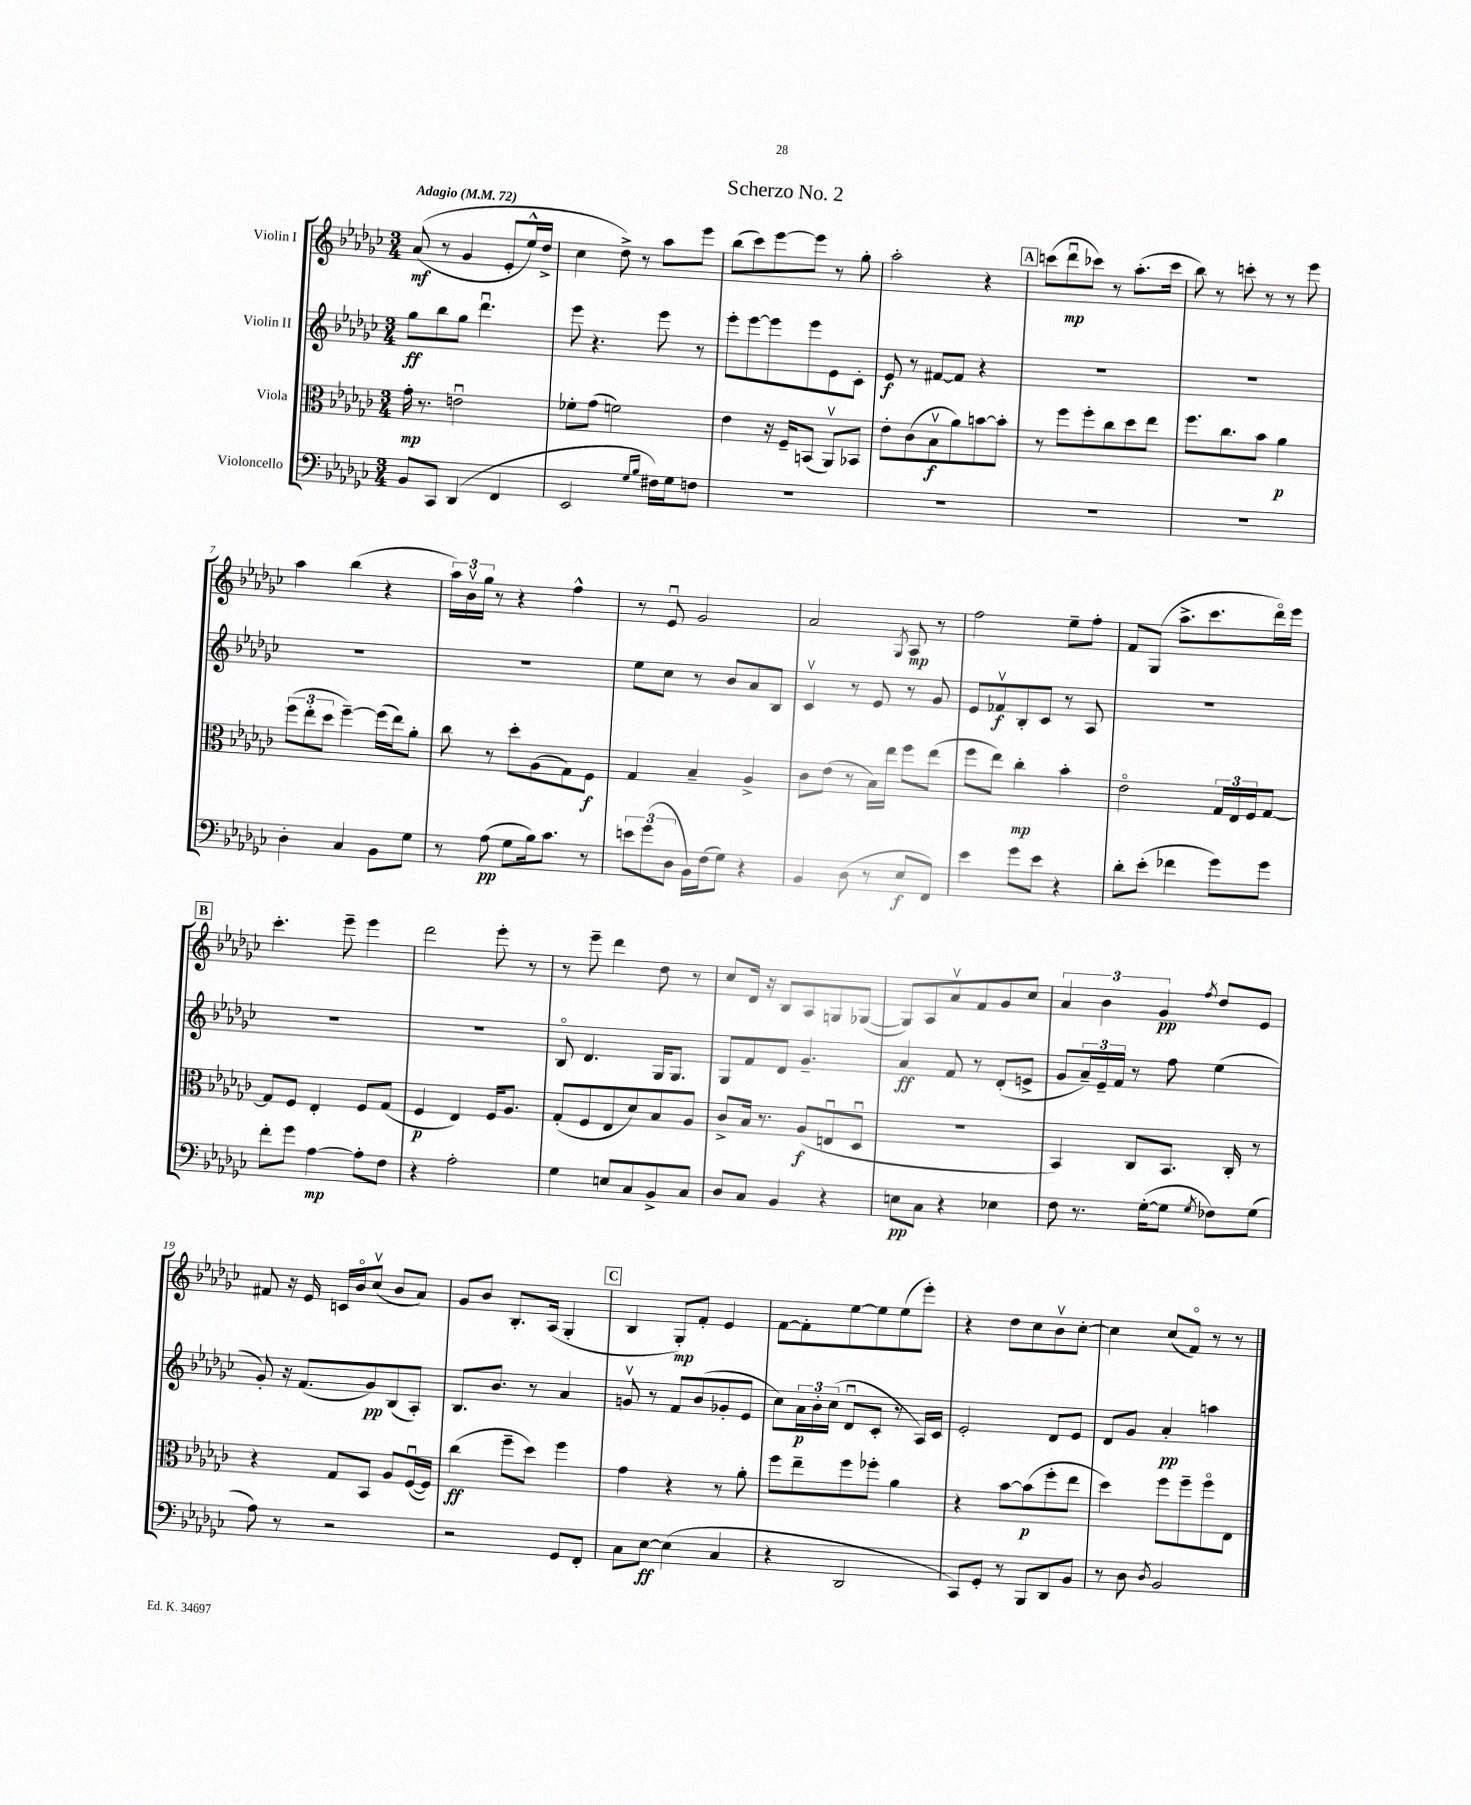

**kern	**kern	**kern	**kern
*staff4	*staff3	*staff2	*staff1
*clefF4	*clefC3	*clefG2	*clefG2
*k[b-e-a-d-g-c-]	*k[b-e-a-d-g-c-]	*k[b-e-a-d-g-c-]	*k[b-e-a-d-g-c-]
*M3/4	*M3/4	*M3/4	*M3/4
*MM72	*MM72	*MM72	*MM72
8BB-/L	16g-'\	8gg-\L	&((8a-/
.	8.r	.	.
8CC-/J	.	8bb-\	8r
(4DD-/	2eu\	8gg-\J	4g-/
.	.	4.ddd-u\	.
4FF/	.	.	8e-'/L
.	.	.	16ee-^^/L)
.	.	.	16dd-^/JJ
=	=	=	=
2EE-/	8f-'\L	8eee-\	4cc-\
.	(8g-\J	4.r	.
.	2f\)	.	8dd-^\&)
.	.	.	8r
16qqG-/LL	.	.	.
16qqB-/JJ	.	.	.
16F#\LL)	.	8eee-\	8aa-\L
16G-\J	.	.	.
8F\J	.	8r	8eee-\J
=	=	=	=
2.r	4e-\	8eee-'\L	(8bb-\L
.	.	[8eee-\	8ccc-\)
.	16r	8eee-\]	[8eee-\
.	16F~/LK	.	.
.	(8BB/J	8eee-\	8eee-\]J
.	8AA-v/L)	8e-\	8r
.	8BB-/J	8c-'\J	8gg-'\
=	=	=	=
2.r	8e-'\L	8e-/	2aa-'\
.	(8c-\	8r	.
.	8B-v\	[8f#/L	.
.	8a-\)	8f#/]J	.
.	[8b\	4r	4r
.	8b'\]J	.	.
=	=	=	=
2.r	8r	2.r	(8ccc\L
.	8ff\L	.	8ddd-u\
.	8ff'\	.	8ccc-\J)
.	8cc-\	.	8r
.	8dd-\	.	(8.aa-'\L
.	8ee-\J	.	.
.	.	.	16ccc-\Jk
=	=	=	=
2.r	8.ff\L	2.r	8bb-\)
.	.	.	8r
.	8.cc-\	.	.
.	.	.	8ccc'\
.	8b-\J	.	8r
.	4a-\	.	8r
.	.	.	8eee-\
=	=	=	=
4D-'\	(12ff\L	2.r	4aa-\
.	12ee-'\	.	.
.	12dd-\J	.	.
4C-/	[4ff~\)	.	(4bb-\
8BB-\L	(16ff\]LL	.	4r
.	16ee-\J)	.	.
8G-\J	8a-'\J	.	.
=	=	=	=
8r	8cc-\	2.r	24aa-\LL)
.	.	.	24b-v\
.	.	.	24gg-\JJ
(8A-\	8r	.	8r
8G-\L	8dd-'\L	.	4r
16B-\k)	(8A-\	.	.
8.c-\J	.	.	.
.	8G-\)	.	4ff^^\
8r	8F\J	.	.
=	=	=	=
12e\L	4G-/	8ee-\L	8r
(12g-\	.	.	.
.	.	8cc-\J	8e-u/
12D-\J	.	.	.
16BB-\LL)	4B-~/	8r	2g-/
(16F\J	.	.	.
8G-\J)	.	8b-/L	.
4r	4A-^/	8a-/	.
.	.	8B-/J	.
=	=	=	=
4BB-/	8c-\L	4c-v/	2a-/
.	(8e-\J	.	.
(8D-\	8r	8r	.
8r	16B-\LL)	8e-/	.
.	16ee-\JJ	.	.
.	.	.	8qG-/
8E-/L	8ff\L	8r	8A-/
8FF/J)	(8ee-\J	8g-/	8r
=	=	=	=
4e-\	8ff\L	8e-/L	2ff\
.	8ee-\J)	8f-v/	.
8g-\L	4cc-'\	8B-'/	.
8e-\J	.	8c-/J	.
4r	4b-'\	8r	8ee-~\L
.	.	8A-/	8ff'\J
=	=	=	=
8d-'\L	2e-o\	2.r	8f/L
(8e-'\J	.	.	(8G-/J
4f-\	.	.	8.aa-^\L
.	.	.	8.ccc-\
8g-\L)	24G-/LL	.	.
.	24E-/	.	.
.	24F/J	.	.
8g-\J	[8G-/J	.	16ddd-o\L)
.	.	.	16eee-\JJ
=	=	=	=
8f'\L	8G-/]L	2.r	4.ccc-'\
8g-\J	8F/J	.	.
[4A-\	4E-'/	.	.
.	.	.	8eee-~\
8A-'\]L	8F/L	.	4eee-\
8F\J	(8G-/J	.	.
=	=	=	=
4r	4F/	2.r	2ddd-\
2A-'\	4E-/)	.	.
.	16F/LK	.	8eee-'\
.	8.A-/J	.	.
.	.	.	8r
=	=	=	=
4G-\	(8G-'/L	8B-o/	8r
.	8F/	4.d-/	8eee-~\
8E/L	8E-/	.	4ddd-\
8C-/	8d-/)	.	.
8BB-^/	8B-/	16G-/LK	8dd-\
.	.	8.G-/J	.
8C-/J	8A-/J	.	8r
=	=	=	=
8D-/L	8c-^/L	8G-/L	8cc-/L
8C-/J	16B-/Jk	8f/	16d-/Jk
.	8.r	.	16r
4BB-/	.	8d-/J	8B-/L
.	(8A-/L	4.g-~/	8A-/
4r	8Eu/	.	8G/
.	8D-u/J	.	([8G-/J
=	=	=	=
8E\L	2.r	4a-/	8G-/]L)
8C-\J	.	.	8A-/
4r	.	8f/	8a-v/
.	.	8r	8f/
4E-\	.	(8d-'/L	8g-/
.	.	8e^/J	8cc-/J
=	=	=	=
8F\	4BB-/)	8g-/L	6a-/
8.r	.	24a-~/L)	.
.	.	24e-~/	6b-\
.	.	24f/JJ	.
.	8C-/L	8r	.
([16G-'\LK	.	.	.
.	.	.	6g-/
8G-\]J	8.BB-/J	8ff\	.
8qG-/	.	.	8qff/
8F-\L)	.	(4ee-\	8dd-/L
.	16C-'/	.	.
(8G-\J	8r	.	8e-/J
=	=	=	=
8A-\)	4r	8g-'/)	8f#/
8r	.	16r	16r
.	.	(8.f/L	16e-/
2r	8G-/L	.	16c/LL
.	.	.	16b-o/J
.	8BB-/J	8g-/)	(8cc-v/J
.	8A-/L	(8B-/	8b-/L
.	([16Fu/L	8A-'/J)	8a-/J)
.	16F/]JJ)	.	.
=	=	=	=
2r	(4cc-\	8.B-/L	8g-/L
.	.	.	8b-/J
.	.	8.b-/J	.
.	8ff~\L	.	8.B-'/L
.	8dd-\J)	8r	.
.	.	.	(16A-/Jk
8GG-/L	4ff\	4a-/	4G-'/
8FF'/J	.	.	.
=	=	=	=
8C-\L	4g-\	8gv/	4B-/
[8E-\J	.	8r	.
(4E-\]	4r	8f/L	8G-'/L)
.	.	(8b-/	8f'/J
4C-/	8r	8g-'/	4e-/
.	8a-'\	8e-/J	.
=	=	=	=
4r	8ff\L	8cc-\L)	[8f\L
.	8ee-~\	24a-\L	8f'\]
.	.	24b-'\	.
.	.	(24cc-\JJ	.
2DD-/	8ff\	8d-u/L	[8ee-\
.	8ff-'\J	8c-'/J	8ee-\]
.	4a-\	8r	(8ee-\
.	.	16A-/LL)	8eee-'\J)
.	.	16c-/JJ	.
=	=	=	=
8CC-/L)	4r	2e-'/	4r
8GG-'/J	.	.	.
8r	[8b-\L	.	8dd-\L
8BBB-/L	(8b-\]	.	8cc-\
8DD-/	8ff'\	8d-/L	8b-v\
8BB-/J	8ee-\J	8e-/J	[8cc-'\J
=	=	=	=
8r	4dd-\)	8d-/L	4cc-\]
8D-\	.	8g-/J	.
8qD-/	.	.	.
2BB-/	8ff\L	4a-'/	(8cc-/L
.	8ff~\	.	8fo/J)
.	8ffo\	4aa\	8r
.	8E-\J	.	8r
==	==	==	==
*-	*-	*-	*-
